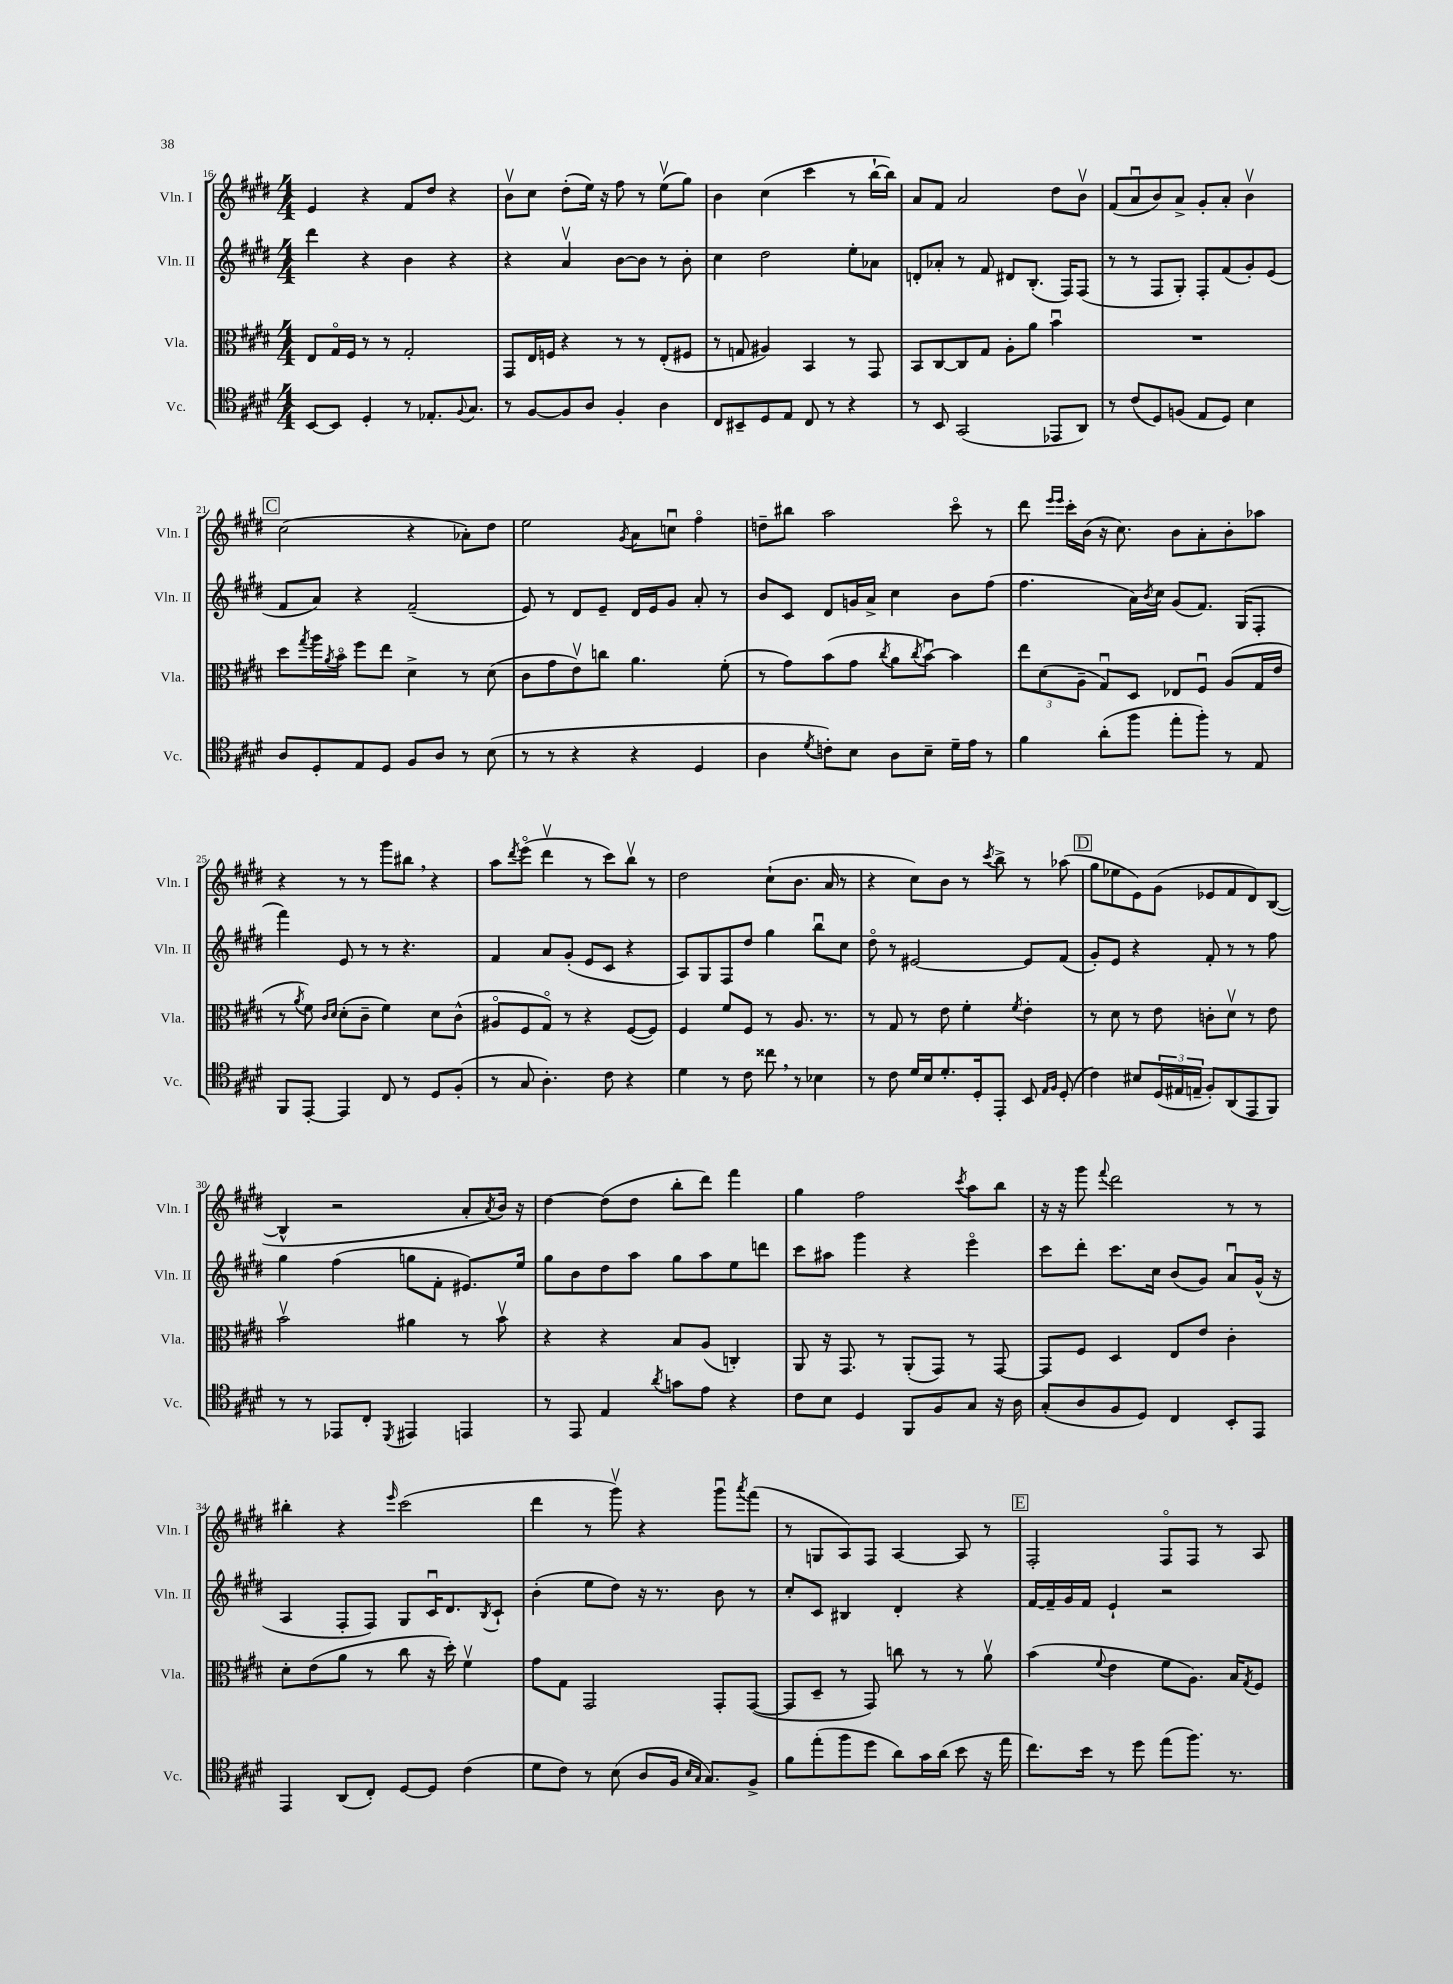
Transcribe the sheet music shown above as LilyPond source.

<<
\new StaffGroup <<
\new Staff = "s0" \with { instrumentName = "Vln. I" shortInstrumentName = "Vln. I" } {
    \clef treble \key e \major \numericTimeSignature \time 4/4
    e'4 r4 fis'8 dis''8 r4 |
    b'8\upbow cis''8 dis''8-.( e''16) r16 fis''8 r8 e''8\upbow( gis''8) |
    b'4 cis''4( cis'''4 r8 b''16~-! b''16) |
    a'8 fis'8 a'2 dis''8 b'8\upbow |
    fis'8( a'8\downbow b'8) a'8-> gis'8-. a'8-. b'4\upbow |
    \mark \markup { \box "C" } cis''2( r4 aes'8-.) dis''8 |
    e''2 \acciaccatura { gis'8 } a'8 c''8\downbow fis''4\flageolet |
    d''8-- bis''8 a''2 cis'''8\flageolet r8 |
    dis'''8 \grace { e'''16 e'''16 } cis'''16-. b'16( r16 cis''8.) b'8 a'8-. b'8-. aes''8 |
    r4 r8 r8 gis'''8 bis''8 \breathe r4 |
    a''8 \acciaccatura { dis'''8 } e'''8\flageolet( dis'''4\upbow r8 cis'''8) b''8\upbow r8 |
    dis''2 cis''8-!( b'8. a'16 r8 |
    r4 cis''8) b'8 r8 \acciaccatura { cis'''8 } b''8-> r8 aes''8( |
    \mark \markup { \box "D" } gis''8 ees''8 e'8) gis'8( ees'8 fis'8 dis'8) b8~( |
    b4-^ r2 a'8-. \acciaccatura { a'8 } b'16) r16 |
    dis''4~ dis''8( dis''8 b''8-. dis'''8) fis'''4 |
    gis''4 fis''2 \acciaccatura { cis'''8 } a''8 b''8 |
    r16 r16 gis'''8 \appoggiatura { fis'''8 } dis'''2 r8 r8 |
    bis''4-. r4 \grace { e'''16 } cis'''2( |
    dis'''4 r8 gis'''8\upbow) r4 gis'''8\downbow \acciaccatura { a'''8 } fis'''8( |
    r8 g8 a8) fis8 a4~ a8 r8 |
    \mark \markup { \box "E" } fis2-. fis8\flageolet fis8 r8 a8 \bar "|." |
}
\new Staff = "s1" \with { instrumentName = "Vln. II" shortInstrumentName = "Vln. II" } {
    \clef treble \key e \major \numericTimeSignature \time 4/4
    dis'''4 r4 b'4 r4 |
    r4 a'4\upbow b'8~ b'8 r8 b'8-. |
    cis''4 dis''2 e''8-. aes'8 |
    d'8-. aes'8-. r8 fis'8 dis'8 b8.-.( fis16) fis8( |
    r8 r8 fis8 gis8-.) fis8-. fis'8( gis'8-.) e'8( |
    \mark \markup { \box "C" } fis'8 a'8) r4 fis'2--( |
    e'8) r8 dis'8 e'8-- dis'16 e'16 gis'8 a'8-. r8 |
    b'8 cis'8 dis'8 g'16 a'16-> cis''4 b'8 fis''8( |
    fis''4. a'16) \acciaccatura { b'8 } cis''16 gis'8( fis'8.) gis16( fis8-. |
    fis'''4) e'8 r8 r8 r4. |
    fis'4 a'8 gis'8-.( e'8 cis'8 r4 |
    a8) gis8 fis8 dis''8 gis''4 b''8\downbow cis''8 |
    dis''8\flageolet r8 eis'2~ eis'8 fis'8( |
    \mark \markup { \box "D" } gis'8-.) e'8 r4 fis'8-. r8 r8 fis''8 |
    gis''4 fis''4( g''8 fis'8-. eis'8.) e''16 |
    gis''8 b'8 dis''8 a''8 gis''8 a''8 e''8 d'''8 |
    cis'''8 ais''8 gis'''4 r4 e'''4\flageolet |
    cis'''8 dis'''8-. cis'''8. cis''16 b'8( gis'8) a'8\downbow gis'16-^( r16 |
    a4 fis8-. fis8) gis8 cis'16\downbow dis'8. \acciaccatura { b8 } cis'8-! |
    b'4-.( e''8 dis''8) r16 r8. b'8 r8 |
    cis''8-. cis'8 bis4 dis'4-. r4 |
    \mark \markup { \box "E" } fis'16~ fis'16-- gis'16 fis'16 e'4-! r2 \bar "|." |
}
\new Staff = "s2" \with { instrumentName = "Vla." shortInstrumentName = "Vla." } {
    \clef alto \key e \major \numericTimeSignature \time 4/4
    e8 gis16\flageolet fis16 r8 r8 gis2-. |
    gis,8 e16 f16 r4 r8 r8 e8-.( fis8 |
    r8 g8 ais4) b,4 r8 gis,8 |
    b,8 cis8~ cis8 gis8 a8-. a'8 b'4\downbow |
    R1 |
    \mark \markup { \box "C" } dis''8 \acciaccatura { gis''8 } a''16 \acciaccatura { a'8 } b'16\flageolet fis''8 e''8 dis'4-> r8 dis'8( |
    cis'8 gis'8 e'8\upbow) c''8 a'4. fis'8-.( |
    r8 gis'8) b'8( gis'8 \acciaccatura { cis''8 } a'8 \acciaccatura { cis''8 } b'8~\downbow) b'4 |
    \tuplet 3/2 { e''8 dis'8( a8-- } gis8\downbow) dis8 ees8 fis8\downbow a8( gis16 e'16 |
    r8 \acciaccatura { a'8 } fis'8) \grace { cis'16 dis'16 } dis'8-.( cis'8-- fis'4) dis'8 cis'8-^( |
    ais8\flageolet fis8 gis8\flageolet) r8 r4 fis8~( fis8) |
    fis4 fis'8 fis8 r8 a8. r8. |
    r8 gis8 r8 e'8 fis'4-. \acciaccatura { fis'8 } e'4-. |
    \mark \markup { \box "D" } r8 dis'8 r8 e'8 c'8-. dis'8\upbow r8 e'8 |
    b'2\upbow ais'4 r8 b'8\upbow |
    r4 r4 b8 a8( c4-.) |
    a,8 r16 gis,8. r8 a,8-.( gis,8) r8 gis,8~ |
    gis,8 fis8 dis4 e8 e'8 cis'4-. |
    dis'8-. e'8( a'8 r8 cis''8 r16 dis''16-.) fis'4\upbow |
    gis'8 gis8 gis,2 gis,8-. gis,8~( |
    gis,8 dis8-- r8 gis,8) c''8 r8 r8 a'8\upbow |
    \mark \markup { \box "E" } b'4( \appoggiatura { fis'8 } e'4 fis'8 a8.) b16 \acciaccatura { gis8 } fis8 \bar "|." |
}
\new Staff = "s3" \with { instrumentName = "Vc." shortInstrumentName = "Vc." } {
    \clef tenor \key e \major \numericTimeSignature \time 4/4
    b,8~ b,8 dis4-. r8 ees8.-. \appoggiatura { fis8 } gis8. |
    r8 fis8~ fis8 a8 fis4-. a4 |
    cis8 bis,8-- dis8 e8 cis8 r8 r4 |
    r8 b,8 gis,2( ees,8 a,8) |
    r8 cis'8( dis8) f8( e8 dis8) b4 |
    \mark \markup { \box "C" } a8 dis8-. e8 dis8 fis8 a8 r8 b8( |
    r8 r8 r4 r4 dis4 |
    a4 \acciaccatura { dis'8 } c'8-.) b8 a8 b8-- dis'16-- e'16 r8 |
    fis'4 a'8-.( fis''8 e''8-. fis''8-.) r8 e8 |
    fis,8 e,8~-. e,4 cis8 r8 dis8 fis8-.( |
    r8 gis8 a4.-.) cis'8 r4 |
    dis'4 r8 cis'8 cisis''8 \breathe r8 bes4 |
    r8 cis'8 dis'16 b16 dis'8.-. dis16-. e,8-. b,8 \grace { e16 fis16 } dis8-.( |
    \mark \markup { \box "D" } cis'4) bis8 \tuplet 3/2 { dis16( eis16 e16-- } fis8-.) a,8( e,8 fis,8) |
    r8 r8 ees,8 cis8-. \acciaccatura { dis,8 } eis,4 e,4 |
    r8 e,8 e4 \acciaccatura { a'8 } g'8 e'8 r4 |
    cis'8 b8 dis4 fis,8 fis8 gis8 r16 a16 |
    gis8-.( a8 fis8 dis8) cis4 b,8-. e,8 |
    e,4 a,8( cis8-.) dis8~ dis8 cis'4( |
    dis'8 cis'8) r8 b8( a8 fis16 \grace { b16 gis16 } gis8.) fis8-> |
    fis'8 e''8-.( fis''8 dis''8 a'8) gis'16 a'16( b'8 r16 e''16 |
    \mark \markup { \box "E" } cis''8.) b'16 r8 dis''8 e''8( fis''8.) r8. \bar "|." |
}
>>
>>
\layout { \context { \Score currentBarNumber = #16 } }
